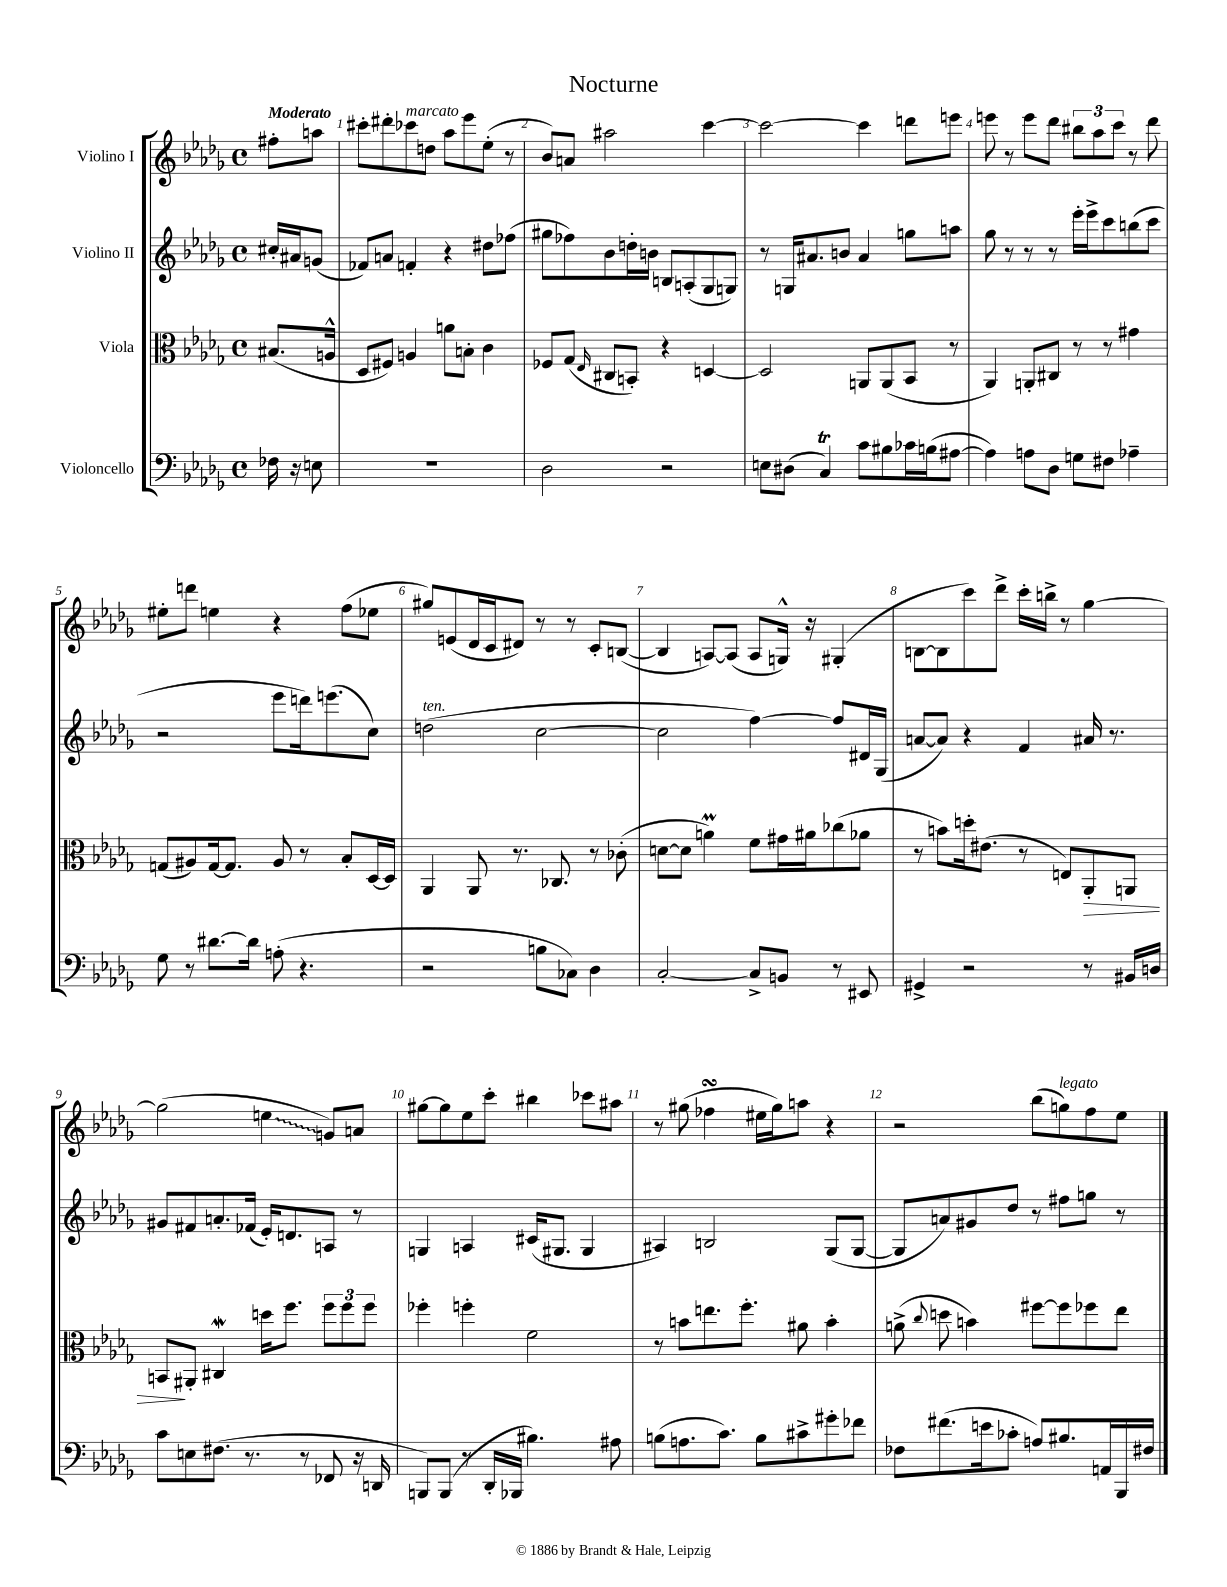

**kern	**kern	**kern	**kern
*staff4	*staff3	*staff2	*staff1
*clefF4	*clefC3	*clefG2	*clefG2
*k[b-e-a-d-g-]	*k[b-e-a-d-g-]	*k[b-e-a-d-g-]	*k[b-e-a-d-g-]
*M4/4	*M4/4	*M4/4	*M4/4
*met(c)	*met(c)	*met(c)	*met(c)
16F-\	(8.B#/L	16cc#'/LL	8ff#'\L
16r	.	16a#/J	.
8E\	.	(8g/J	8aa\J
.	16A^^/Jk	.	.
=	=	=	=
1r	8D-/L	8f-/L)	8ccc#'\L
.	8F#/J)	8a/J	8ddd#'\
.	4A/	4f'/	8ccc-\
.	.	.	8dd\J
.	8a\L	4r	8aa-\L
.	8B'\J	.	8eee-\
.	4c\	8dd#\L	(8ee-'\J
.	.	(8ff-\J	8r
=	=	=	=
2D-\	8F-/L	8gg#\L	8b-/L)
.	(8G-/J	8ff-\)	8a/J
.	16qqE-/	.	.
.	8C#/L	8b-\	2aa#\
.	8BB'/J)	16dd'\L	.
.	.	16b\JJ	.
2r	4r	8B/L	.
.	.	(8A'/	.
.	[4D/	8G-/	[4ccc\
.	.	8G/J)	.
=	=	=	=
8E\L	2D/]	8r	2ccc\_
(8D#\J	.	16G/LK	.
.	.	8.a#/	.
4C/)	.	.	.
.	.	8b/J	.
8c\L	8AA/L	4a#/	4ccc\]
8B#\	(8AA/	.	.
16c-\L	8BB-/J	8gg\L	8ddd\L
(16B\J	.	.	.
[8A#\J	8r	8aa\J	8eee\J
=	=	=	=
4A#\])	4AA-/)	8gg-\	8eee\
.	.	8r	8r
8A\L	8AA'/L	8r	8eee\L
8D-\J	8C#/J	8r	8ddd-\J
8G\L	8r	16eee-'\LL	12bb#\L
.	.	16eee-^\J	.
.	.	.	12aa-\
8F#\J	8r	8ccc\	.
.	.	.	12ccc\J
4A-~\	4g#\	(8bb\	8r
.	.	8ccc\J	8ddd-\
=	=	=	=
8G-\	(8G/L	2r	8ee#'\L
8r	8A#/)	.	8ddd\J
[8.d#\L	[16G/k	.	4ee\
.	8.G/]J	.	.
16d#\]Jk	.	.	.
(8A'\	8A#/	8eee-\L	4r
4.r	8r	16ddd\k)	.
.	.	(8.eee\	.
.	8B-'/L	.	(8ff\L
.	[16D-/L	8cc\J)	8ee-\J
.	16D-/]JJ	.	.
=	=	=	=
2r	4AA-/	(2dd\	8gg#/L)
.	.	.	(8e/
.	8AA-/	.	16d-/L
.	.	.	16c/J
.	8.r	.	8d#/J)
8B\L	.	[2cc\	8r
.	8.C-/	.	.
8C-\J)	.	.	8r
4D-\	8r	.	8c'/L
.	(8c-'\	.	([8B/J
=	=	=	=
[2C'/	[8d\L	2cc\]	4B/]
.	8d\]J	.	.
.	4a\)	.	[8A/L)
.	.	.	(8A/]J
8C^/]L	8f\L	[4ff\)	8A/L
8BB/J	16g#\L	.	16G^^/Jk)
.	16a#\J	.	16r
8r	(8cc-\	8ff/]L	(4G#'/
8EE#/	8a-\J	16d#/L	.
.	.	(16G-/JJ	.
=	=	=	=
4GG#^/	8r	[8a/L	[8B\L
.	8b\L)	8a/]J)	8B\]
2r	16dd'\k	4r	8ccc\)
.	(8.e#\J	.	.
.	.	.	8ddd-^\J
.	8r	4f/	16ccc'\LL
.	.	.	16bb^\JJ
.	8E/L)	.	8r
8r	8AA-'/	16a#/	[4gg-\
.	.	8.r	.
16BB#/LL	8AA/J	.	.
16D/JJ	.	.	.
=	=	=	=
8c\L	8BB/L	8g#/L	(2gg-\]
8E\	8AA#'/J	8f#/	.
(8.F#\J	4C#/	8.a'/	.
8.r	.	(16f-/Jk	.
.	16dd\LK	16e-'/LK)	4ee\
.	8.ff\J	8.d/	.
8r	.	.	.
8FF-/	12ff\L	8A/J	8g/L)
.	12ff\	.	.
16r	.	8r	8a/J
.	12ff\J	.	.
16DD/	.	.	.
=	=	=	=
8BBB/L)	4ff-'\	4G/	[8gg#\L
(8BBB/J	.	.	8gg#\]
8r	4ff'\	4A/	8ee-\
16DD-'/LL	.	.	8ccc'\J
16BBB-/JJ	.	.	.
4.B#\)	2f\	(16c#/LK	4bb#\
.	.	8.G#/J	.
.	.	4G#/	8ccc-\L
8A#\	.	.	8aa#\J
=	=	=	=
(8B\L	8r	4A#/)	8r
8.A\	8b\L	.	(8gg#\
.	8.ee\	2B/	4ff-\
8.c\J)	.	.	.
.	8.ff'\J	.	.
8B\L	.	.	16ee#\LL
.	.	.	16gg#\J)
8c#^\	8a#\	.	8aa\J
8g#'\	4b'\	(8G-/L	4r
8f-\J	.	[8G-/J	.
=	=	=	=
8F-\L	(8a^\	8G-/]L	2r
.	8qqcc/	.	.
(8.f#\	8dd\	8a/)	.
.	4b\)	8g#/	.
16e\k	.	.	.
8c-'\J	.	8dd-/J	.
8A/L)	[8ff#\L	8r	(8bb-\L
8.B#/	8ff#\]	8ff#\L	8gg\)
.	8ff-\	8gg\J	8ff\
16AA/L	.	.	.
16BBB-/	8ee-\J	8r	8ee-\J
16F#/JJ	.	.	.
==	==	==	==
*-	*-	*-	*-
